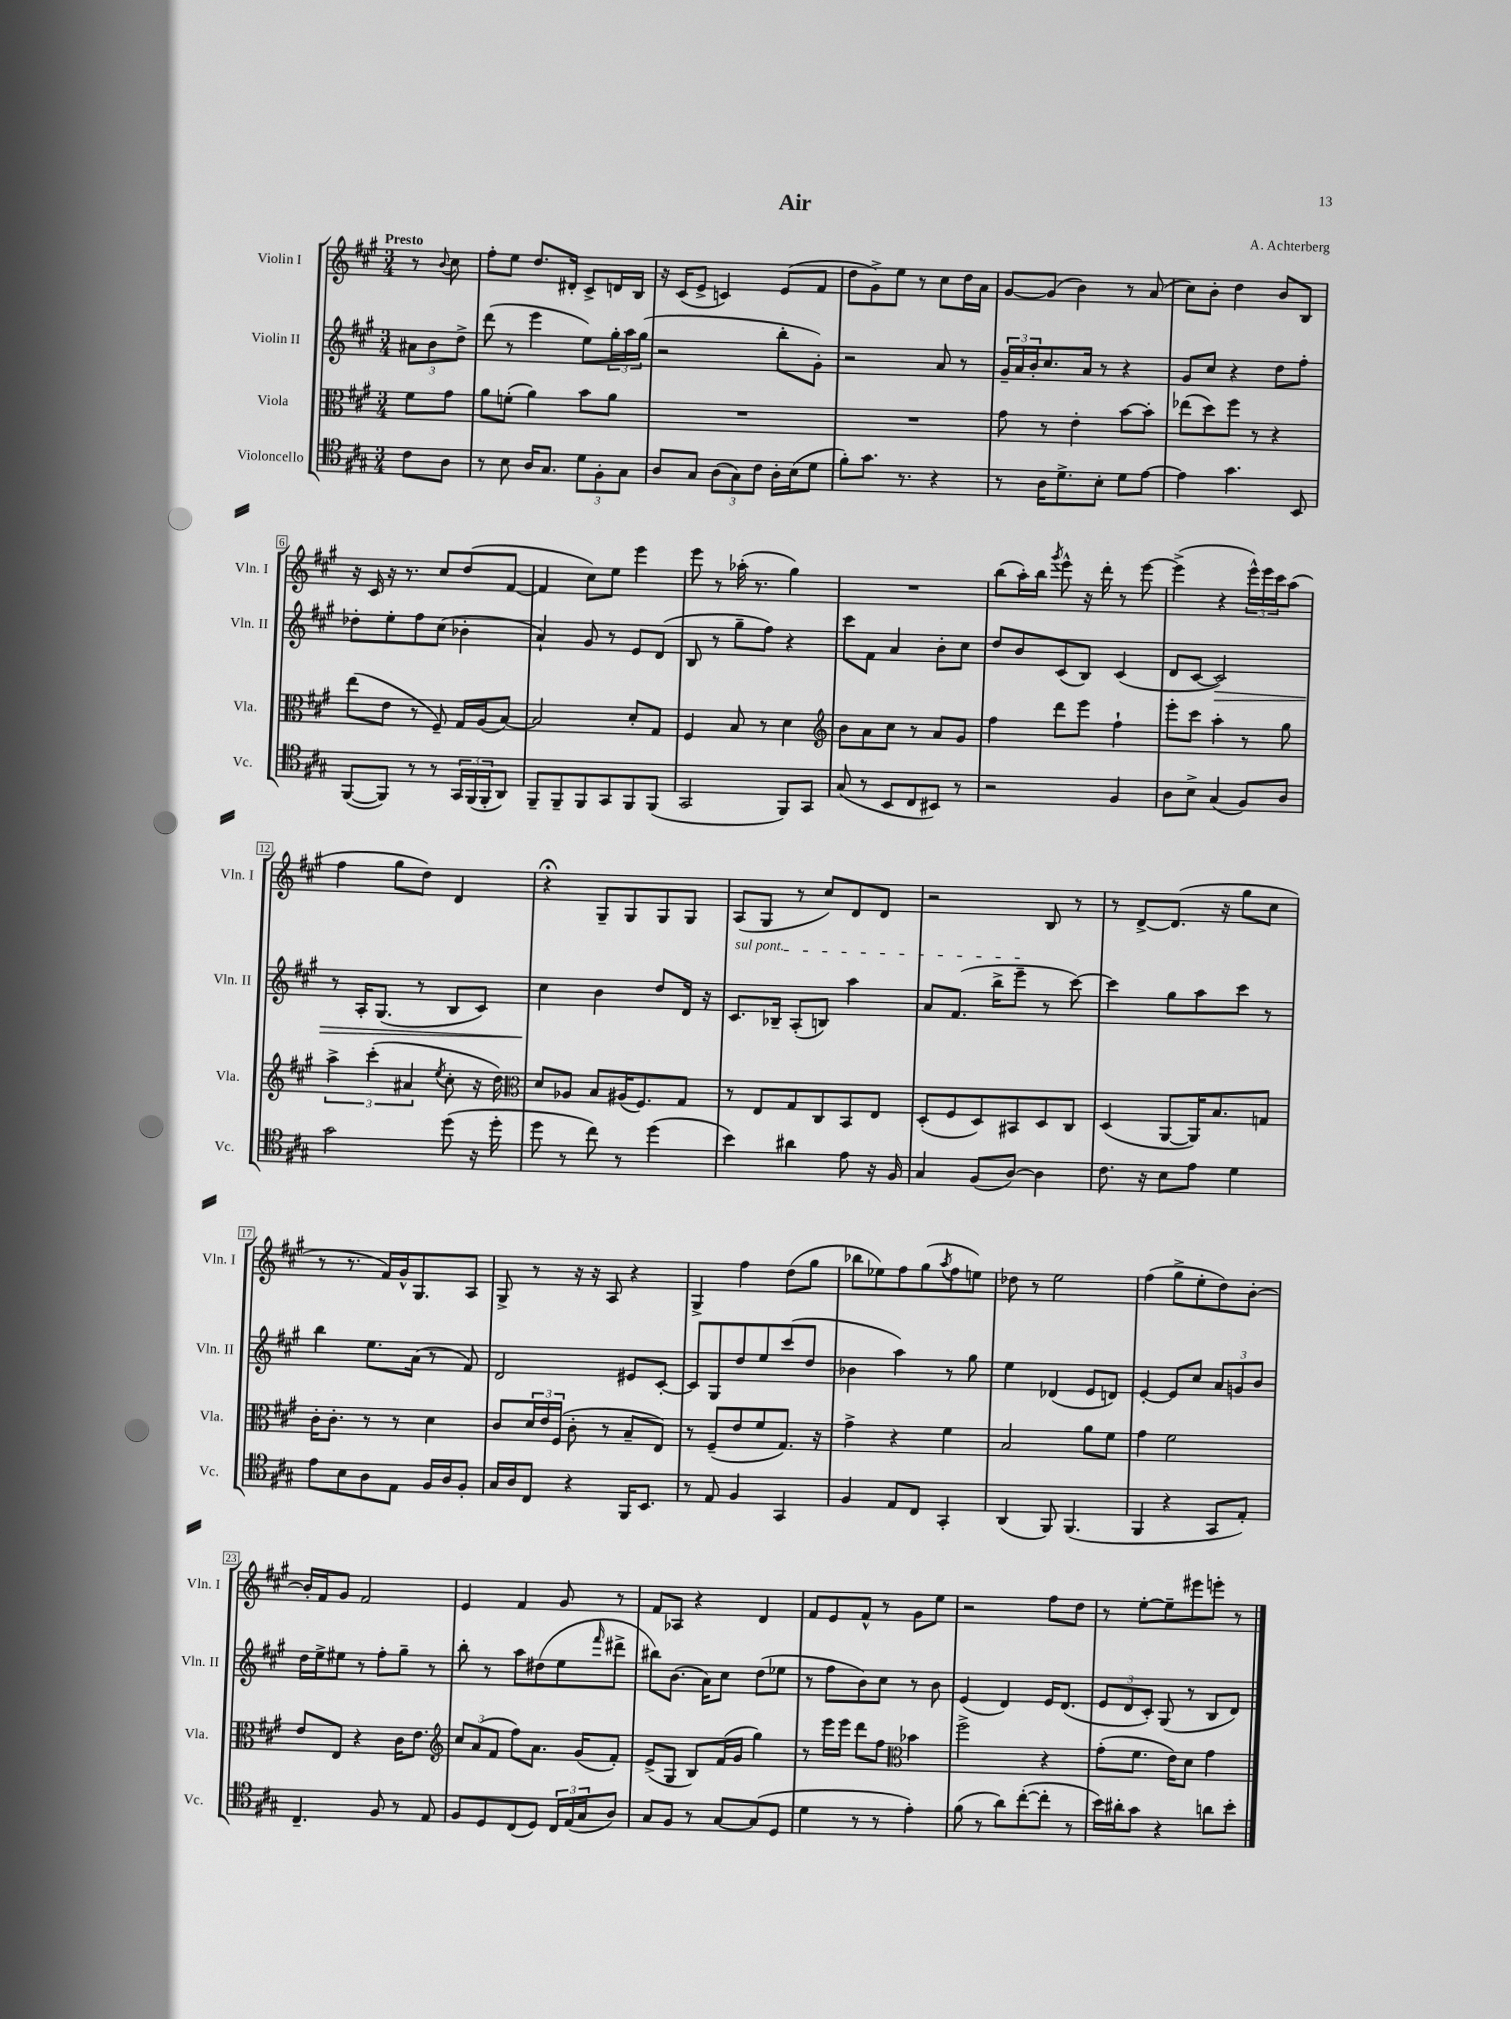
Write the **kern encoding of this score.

**kern	**kern	**kern	**dynam	**kern
*part4	*part3	*part2	*part2	*part1
*staff4	*staff3	*staff2	*staff2	*staff1
*I"Violoncello	*I"Viola	*I"Violin II	*	*I"Violin I
*I'Vc.	*I'Vla.	*I'Vln. II	*	*I'Vln. I
*clefC4	*clefC3	*clefG2	*	*clefG2
*k[f#c#g#]	*k[f#c#g#]	*k[f#c#g#]	*	*k[f#c#g#]
*M3/4	*M3/4	*M3/4	*	*M3/4
=	=	=	=	=
!	!	!	!	!LO:TX:a:B:t=Presto
8c#\L	8f#\L	12a#X\L	.	8r
.	.	12b\	.	.
.	.	.	.	8qqb/
8A\J	8g#\J	.	.	8cc#\
.	.	12dd^\J	.	.
=1	=1	=1	=1	=1
8r	8a\L	(8ddd\	.	8ff#'\L
8B\	(8fn'\J	8r	.	8ee\J
16A/KL	4a\)	4eee\	.	8.dd/L
8.G#/J	.	.	.	.
.	.	.	.	16d#X'/Jk
12d\L	8b\L	8ee\L)	.	8c#^/L
12F#'\	.	.	.	.
.	8a\J	24gg#'\L	.	16dn/L
12G#\J	.	24aa\	.	.
.	.	.	.	16B/JJ
.	.	(24gg#\JJ	.	.
=2	=2	=2	=2	=2
8A/L	2.r	2r	.	16r
.	.	.	.	(16c#/KL
8G#/J	.	.	.	8e^/J
(12A\L	.	.	.	4cn/)
12G#\)	.	.	.	.
12c#\J	.	.	.	.
16A'\LL	.	8bb'\L	.	(8e/L
(16B\J	.	.	.	.
8d\J	.	8g#'\J)	.	8f#/J
=3	=3	=3	=3	=3
8f#'\L)	2.r	2r	.	8dd\L
8.g#\J	.	.	.	8g#^\)
.	.	.	.	8ee\J
8.r	.	.	.	.
.	.	.	.	8r
4r	.	8a/	.	8cc#\L
.	.	8r	.	16dd\L
.	.	.	.	16a\JJ
=4	=4	=4	=4	=4
8r	8g#\	24g#~/LL	.	[8g#/L
.	.	24a/	.	.
.	.	24b'/J	.	.
16A\KL	8r	8.cc#/	.	(8g#/J]
8.d^\	.	.	.	.
.	4e'\	.	.	4b\)
.	.	16a/Jk	.	.
8B'\J	.	8r	.	.
8d\L	[8b\L	4r	.	8r
[8e\J	8b'\J]	.	.	(8a/
=5	=5	=5	=5	=5
4e\]	(8ee-X\L	8g#/L	.	8cc#\L)
.	8dd\)	8cc#/J	.	8b'\J
4.g#\	8ff#\J	4r	.	4dd\
.	8r	.	.	.
.	4r	8dd\L	.	8b/L
8BB/	.	8ff#'\J	.	8B/J
!!LO:LB:g=z
=6	=6	=6	=6	=6
([8FF#/L	(8ee\L	8dd-X'\L	.	16r
.	.	.	.	16c#/
8FF#/J])	8e\J	8ee'\	.	16r
.	.	.	.	8.r
8r	8r	8ff#\	.	.
8r	8F#~/)	(8cc#\J	.	8cc#/L
24GG#/LL	16G#/LL	4b-X'\	.	(8dd/
(24FF#/	.	.	.	.
.	(16A/J	.	.	.
24FF#'/J	.	.	.	.
8AA/J)	[8B/J)	.	.	[8f#/J
=7	=7	=7	=7	=7
8FF#~/L	2B/]	4a`/)	.	4f#/]
8FF#~/	.	.	.	.
8FF#/	.	8g#/	.	8cc#\L)
8GG#/	.	8r	.	8ee\J
8FF#/	8d'/L	8e/L	.	4eee\
(8FF#/J	8G#/J	(8d/J	.	.
=8	=8	=8	=8	=8
2GG#/	4F#/	8B/	.	8eee\
.	.	8r	.	8r
.	8B/	8gg#~\L	.	(16aa-X'\
.	.	.	.	8.r
.	8r	8ff#\J)	.	.
8FF#/L)	4d\	4r	.	4gg#\)
8GG#/J	.	.	.	.
=9	=9	=9	=9	=9
*	*clefG2	*	*	*
(8G#/	8b\L	8ccc#\L	.	2.r
8r	8a\	8f#\J	.	.
8BB/L	8cc#\J	4a/	.	.
8C#/	8r	.	.	.
8BB#X/J)	8a/L	8b'\L	.	.
8r	8g#/J	8cc#\J	.	.
=10	=10	=10	=10	=10
2r	4ff#\	8dd/L	.	(8bb\L
.	.	8b/	.	16aa'\L)
.	.	.	.	16bb\JJ
.	.	.	.	8qggg#/
.	8ddd\L	(8c#/	.	8eee^^\
.	8eee\J	8B/J)	.	16r
.	.	.	.	16ddd'\
4F#/	4ff#`\	(4c#/	.	8r
.	.	.	.	[8eee\
=11	=11	=11	=11	=11
8A\L	8eee'\L	8d/L	.	(4eee^\]
8B^\J	8ccc#\J	[8c#/J	.	.
!	!	!	!LO:HP:b	!
(4G#/	4aa'\	2c#/])	>	4r
8F#/L)	8r	.	.	24eee^^\LL)
.	.	.	.	24eee\
.	.	.	.	24ccc#\J
8A/J	8gg#\	.	.	(8aa\J
!!LO:LB:g=z
=12	=12	=12	=12	=12
2g#\	6aa^\	8r	.	4ff#\
.	.	16A'/KL	.	.
.	(6ccc#'\	.	.	.
.	.	(8.G#/J	.	.
.	.	.	.	8gg#\L
.	6a#X/	.	.	.
.	.	8r	.	8dd\J)
.	8qee/	.	.	.
(8dd\	8cc#'\	8B/L	.	4d/
16r	16r	8c#/J)	.	.
16dd'\	16dd\)	.	.	.
=13	=13	=13	=13	=13
*	*clefC3	*	*	*
8dd\	8d/L	4cc#\	.	4r;<
8r	8A-X/J	.	.	.
8cc#\)	8B/L	4b\	]	8G#~/L
8r	(16A#X/K	.	.	8G#/
.	8.F#/)	.	.	.
(4dd\	.	8dd/L	.	8G#/
.	8G#/J	16d/Jk	.	8G#/J
.	.	16r	.	.
=14	=14	=14	=14	=14
!	!	!LO:TX:a:i:t=sul pont.	!	!
4b\)	8r	8.c#/L	.	(8A/L
.	8E/L	.	.	8G#/J
.	.	16B-X~/Jk	.	.
4a#X\	8G#/	(8A'/L	.	8r
.	8C#/	8Bn/J)	.	8cc#/L)
8e\	8BB/	4aa\	.	8d/
16r	8E/J	.	.	8d/J
16F#/	.	.	.	.
=15	=15	=15	=15	=15
4G#/	(8D'/L	8a/L	.	2r
.	8F#/	(8.f#/J	.	.
(8F#/L	8D/)	.	.	.
.	.	16bb^\KL	.	.
[8A/J)	8BB#X/	8eee~\J	.	.
4A\]	8D/	8r	.	8B/
.	8C#/J	[8ccc#\)	.	8r
=16	=16	=16	=16	=16
8.c#\	(4D/	4ccc#\]	.	8r
.	.	.	.	[8d^/L
16r	.	.	.	.
8B\L	[8AA/L	8gg#\L	.	(8.d/J]
8e\J	16AA/K])	8aa\	.	.
.	8.B/	.	.	16r
4d\	.	8ccc#\J	.	8gg#\L
.	8Gn/J	8r	.	8cc#\J
!!LO:LB:g=z
=17	=17	=17	=17	=17
8e\L	16c#'\KL	4bb\	.	8r
.	8.c#'\J	.	.	.
8B\	.	.	.	8.r
8A\	8r	8.ee\L	.	.
.	.	.	.	16f#/LL)
8E\J	8r	.	.	16g#^^/J
.	.	(16a\Jk	.	8.G#/
16F#/LL	4d\	8r	.	.
16A/J	.	.	.	.
8F#'/J	.	8f#/)	.	8A/J
=18	=18	=18	=18	=18
16G#/LL	8c#/L	2d/	.	8G#^/
16A/J	.	.	.	.
8C#/J	24d/L	.	.	8r
.	24e/	.	.	.
.	(24F#/JJ	.	.	.
4r	8c#'\	.	.	16r
.	.	.	.	16r
.	8r	.	.	8A/
16FF#/KL	8B~/L	8e#X/L	.	4r
8.BB/J	.	.	.	.
.	8E/J)	[8c#'/J	.	.
=19	=19	=19	=19	=19
8r	8r	8c#/L]	.	4G#^/
8E/	(8F#~/L	8G#/	.	.
4F#/	8e/	8dd/	.	4ff#\
.	8f#/	8ee/	.	.
4GG#/	8.G#/J)	(8ccc#/	.	(8dd\L
.	.	8dd/J	.	8gg#\J
.	16r	.	.	.
=20	=20	=20	=20	=20
4F#/	4g#^\	4b-X\	.	8bb-X\L
.	.	.	.	8ee-X\)
8E/L	4r	4aa\)	.	8ff#\
8C#/J	.	.	.	(8gg#\
.	.	.	.	8qaa/
4GG#'/	4f#\	8r	.	8ff#\
.	.	8gg#\	.	8een\J)
=21	=21	=21	=21	=21
(4AA/	2B/	4ee\	.	8dd-X\
.	.	.	.	8r
8FF#/)	.	(4d-X/	.	2ee\
(4.FF#/	.	.	.	.
.	8a\L	8e/L	.	.
.	8f#\J	8dn/J)	.	.
=22	=22	=22	=22	=22
4FF#/	4g#\	[4e'/	.	(4ff#\
4r	2f#\	8e/L]	.	8gg#^\L
.	.	8cc#/J	.	8ee'\
8GG#/L	.	12a/L	.	8dd\)
.	.	12gn/	.	.
8E'/J)	.	.	.	[8b'\J
.	.	12b/J	.	.
!!LO:LB:g=z
=23	=23	=23	=23	=23
4.C#~/	8e/L	16dd\LL	.	16b'/LL]
.	.	16ee^\J	.	16f#/J
.	8E/J	8ee#X\J	.	8g#/J
.	4r	8r	.	2f#/
8F#/	.	8ff#'\L	.	.
8r	16c#\KL	8gg#~\J	.	.
.	8.e\J	.	.	.
8E/	.	8r	.	.
=24	=24	=24	=24	=24
*	*clefG2	*	*	*
8F#/L	12cc#/L	8bb'\	.	4e/
.	(12a/	.	.	.
8D/	.	8r	.	.
.	12f#/J	.	.	.
(8C#/	8ff#\L)	8aa\L	.	4f#/
8D/J)	8.a\J	(8dd#X\	.	.
24C#/LL	.	8ee\	.	8g#/
(24E/	.	.	.	.
.	(16g#/KL	.	.	.
24G#/J	.	.	.	.
.	.	16qqfff#/	.	.
8A/J)	8f#'/J)	8ddd#X^\J	.	8r
=25	=25	=25	=25	=25
8G#/L	(8e^/L	8bb#X\L)	.	8f#/L
8F#/J	8G#/J	(8.b\J	.	8A-X/J
8r	8B/L)	.	.	4r
.	.	16a\KL)	.	.
[8G#/L	(16f#/L	8cc#\J	.	.
.	16g#/JJ	.	.	.
(8G#/]	4gg#\)	(8dd\L	.	4d/
8D/J	.	8ee-X\J	.	.
=26	=26	=26	=26	=26
4d\	8r	8r	.	8f#/L
.	16eee\LL	8ff#\L	.	8e/
.	16eee\JJ	.	.	.
8r	8ddd\L	8b\)	.	8f#^^/J
8r	8ff#\J	8cc#\J	.	8r
*	*clefC3	*	*	*
4e'\)	4b-X\	8r	.	8g#\L
.	.	8b\	.	8ee\J
=27	=27	=27	=27	=27
(8f#\	2ff#^\	(4e/	.	2r
8r	.	.	.	.
8a\L)	.	4d/)	.	.
([8cc#'\	.	.	.	.
8cc#'\J]	4r	16e/KL	.	8ff#\L
.	.	(8.d/J	.	.
8r	.	.	.	8dd\J
=28	=28	=28	=28	=28
16b\LL)	(8g#'\L	12e/L	.	8r
16a#X'\J	.	.	.	.
.	.	12d/	.	.
8g#\J	8.f#\J	.	.	[8ee'\L
.	.	12c#'/J)	.	.
4r	.	(8G#/	.	8ee~\]
.	16e\KL)	.	.	.
.	8d\J	8r	.	8eee#X\
8an\L	4g#\	8B/L	.	8eeen'\J
8b'\J	.	8d/J)	.	8r
==	==	==	==	==
*-	*-	*-	*-	*-
